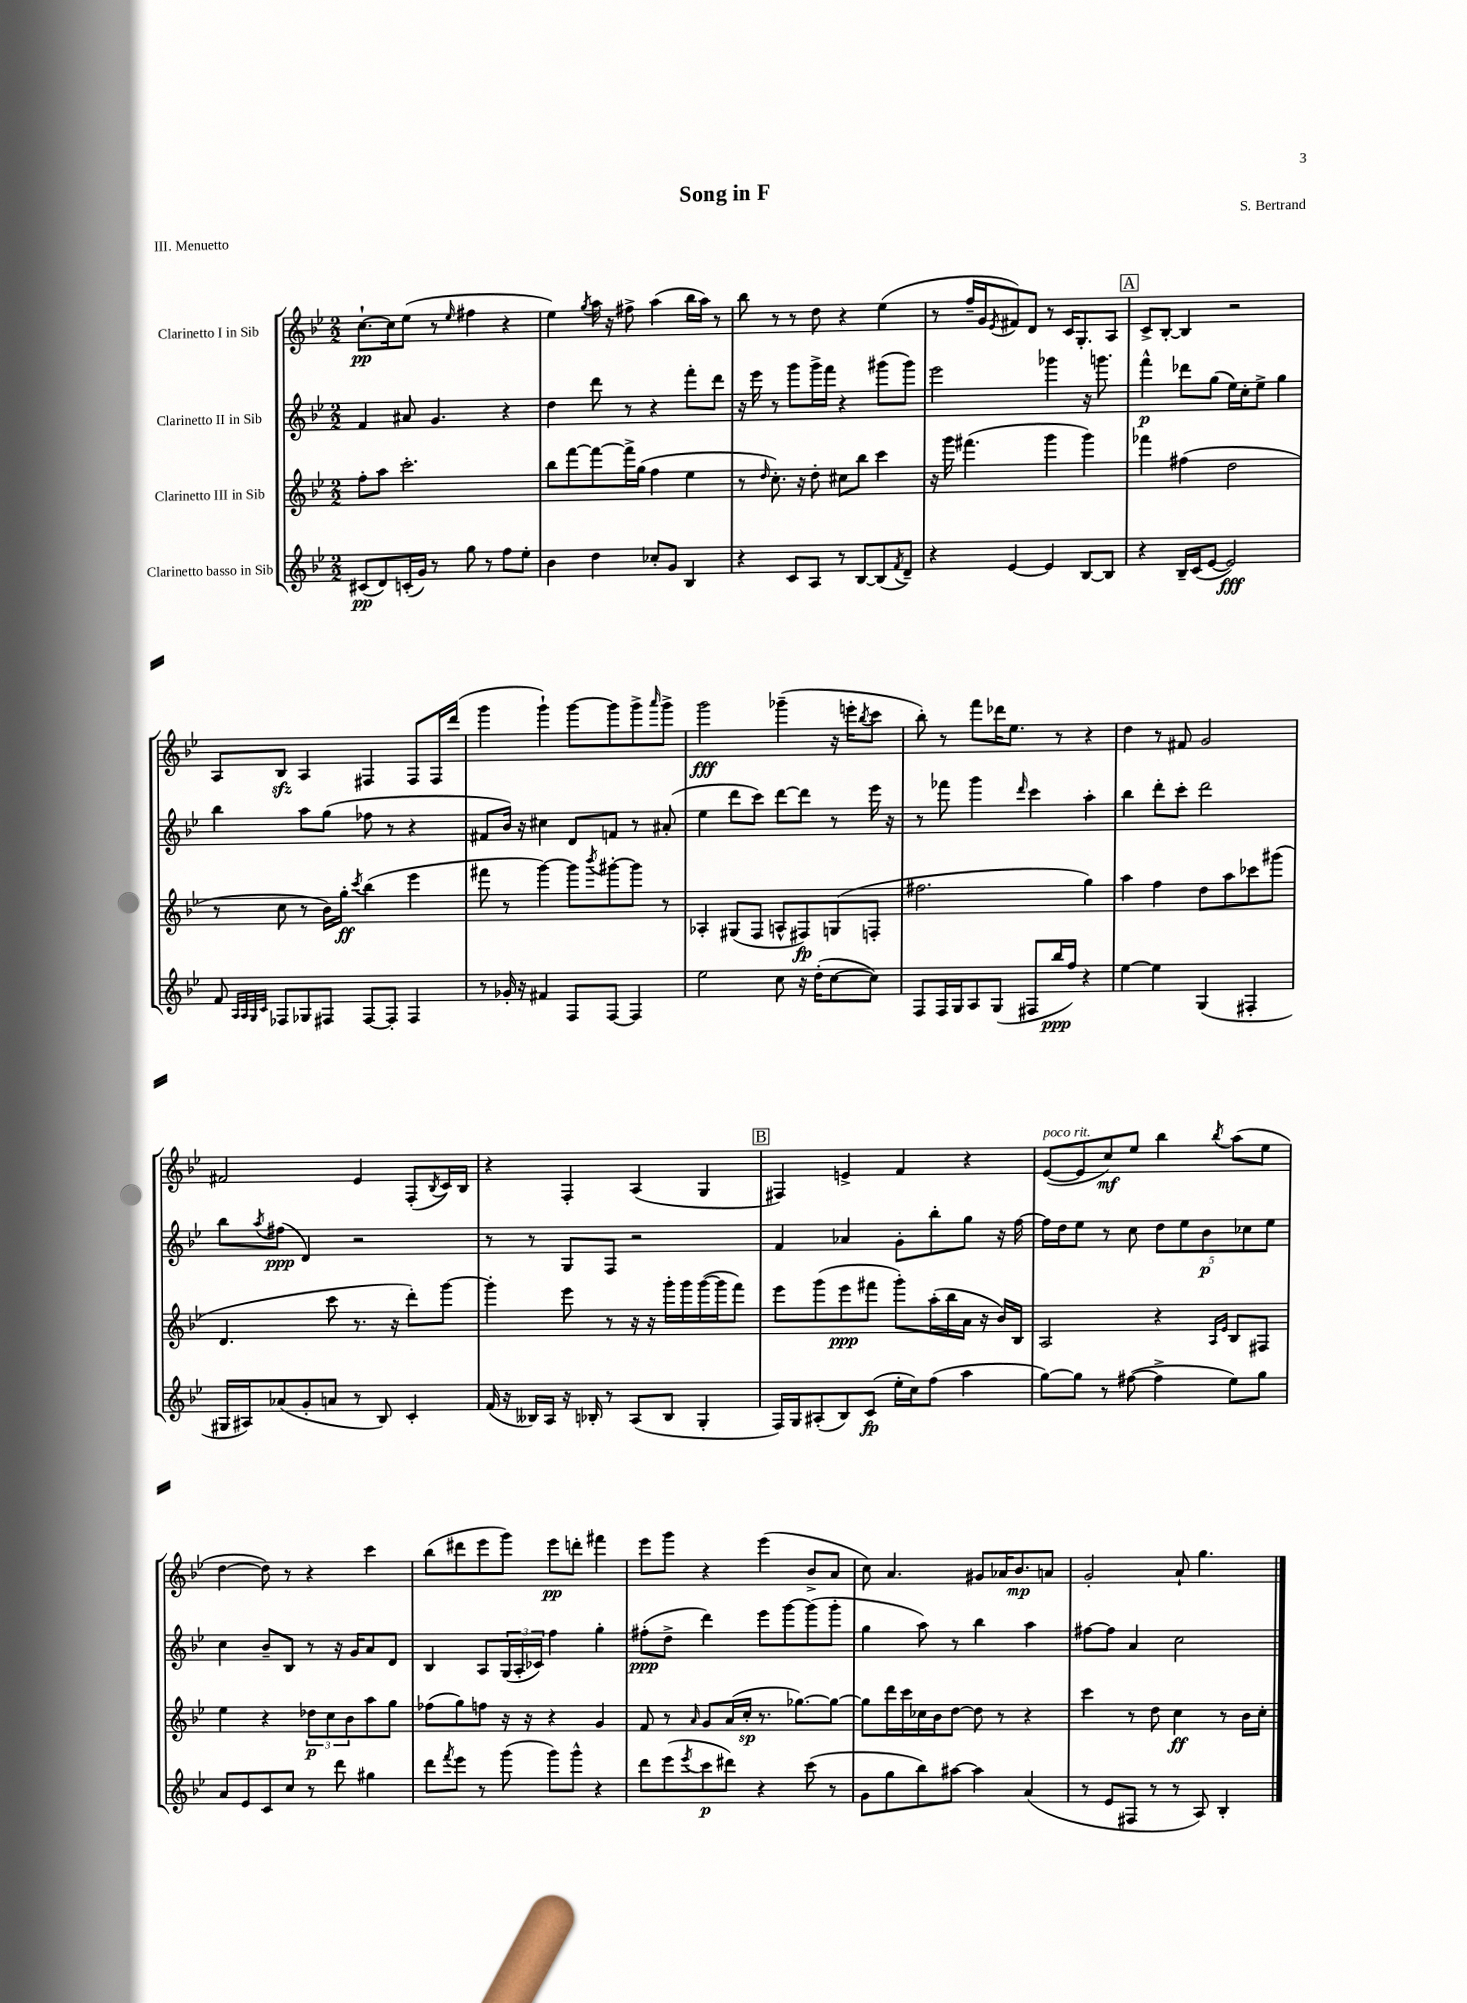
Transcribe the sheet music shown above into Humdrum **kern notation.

**kern	**dynam	**kern	**dynam	**kern	**dynam	**kern	**dynam
*part4	*part4	*part3	*part3	*part2	*part2	*part1	*part1
*staff4	*staff4	*staff3	*staff3	*staff2	*staff2	*staff1	*staff1
*I"Clarinetto basso in Sib	*	*I"Clarinetto III in Sib	*	*I"Clarinetto II in Sib	*	*I"Clarinetto I in Sib	*
*clefG2	*	*clefG2	*	*clefG2	*	*clefG2	*
*k[b-e-]	*	*k[b-e-]	*	*k[b-e-]	*	*k[b-e-]	*
*M2/2	*	*M2/2	*	*M2/2	*	*M2/2	*
=1	=1	=1	=1	=1	=1	=1	=1
(8c#X/L	pp	8ff'\L	.	4f/	.	[8.cc`\L	pp
8d/)	.	8aa\J	.	.	.	.	.
.	.	.	.	.	.	16cc\k]	.
(16cn'/L	.	2.ccc'\	.	8a#X/	.	(8ee-\J	.
16g/JJ)	.	.	.	.	.	.	.
8r	.	.	.	4.g/	.	8r	.
.	.	.	.	.	.	16qqee-/	.
8gg\	.	.	.	.	.	4ff#X\	.
8r	.	.	.	.	.	.	.
8ff\L	.	.	.	4r	.	4r	.
8ee-'\J	.	.	.	.	.	.	.
=2	=2	=2	=2	=2	=2	=2	=2
4b-\	.	8bb-\L	.	4dd\	.	4ee-\)	.
.	.	[8fff\	.	.	.	.	.
.	.	.	.	.	.	8qgg/	.
4dd\	.	8fff\_	.	8ddd\	.	16aa\	.
.	.	.	.	.	.	16r	.
.	.	16fff^\L]	.	8r	.	8ff#X^\	.
.	.	(16gg\JJ	.	.	.	.	.
8cc-X'/L	.	4ff\	.	4r	.	(4aa\	.
8g/J	.	.	.	.	.	.	.
4B-/	.	4ee-\	.	8fff'\L	.	16bb-\LL	.
.	.	.	.	.	.	16aa\JJ)	.
.	.	.	.	8ddd\J	.	8r	.
=3	=3	=3	=3	=3	=3	=3	=3
4r	.	8r	.	16r	.	8bb-\	.
.	.	.	.	16eee-\	.	.	.
.	.	16qqdd/	.	.	.	.	.
.	.	8.cc'\)	.	8r	.	8r	.
8c/L	.	.	.	8ggg\L	.	8r	.
.	.	16r	.	.	.	.	.
8A/J	.	8dd'\	.	16ggg^\L	.	8dd\	.
.	.	.	.	16fff\JJ	.	.	.
8r	.	8cc#X\L	.	4r	.	4r	.
[8B-/L	.	8bb-\J	.	.	.	.	.
(8B-/]	.	4ccc\	.	(8ggg#X\L	.	(4ee-\	.
8qf/	.	.	.	.	.	.	.
8d~/J)	.	.	.	8ggg#\J)	.	.	.
=4	=4	=4	=4	=4	=4	=4	=4
4r	.	16r	.	2eee-\	.	8r	.
.	.	16ggg\	.	.	.	.	.
.	.	(4.fff#X\	.	.	.	16ff~/LL	.
.	.	.	.	.	.	16g/J	.
.	.	.	.	.	.	8qe-/	.
[4e-/	.	.	.	.	.	8f#X/)	.
.	.	.	.	.	.	8d/J	.
4e-/]	.	4ggg\	.	4ggg-X\	.	8r	.
.	.	.	.	.	.	16c/KL	.
.	.	.	.	.	.	8.G'/	.
[8B-/L	.	4ggg\)	.	16r	.	.	.
.	.	.	.	8.gggn\	.	.	.
8B-/J]	.	.	.	.	.	8A/J	.
!!LO:REH:place=s1:t=A
=5	=5	=5	=5	=5	=5	=5	=5
4r	.	4fff-X\	.	4fff^^\	p	8c^/L	.
.	.	.	.	.	.	[8B-'/J	.
16B-~/LL	.	(4ff#X\	.	8ddd-X\L	.	4B-/]	.
(16c/J	.	.	.	.	.	.	.
[8e-/J	.	.	.	(8gg\J	.	.	.
2e-/])	fff	2dd\	.	16ee-\LL)	.	2r	.
.	.	.	.	16cc'\J	.	.	.
.	.	.	.	8ee-^\J	.	.	.
.	.	.	.	4gg\	.	.	.
!!LO:LB:g=z
=6	=6	=6	=6	=6	=6	=6	=6
8f/	.	8r	.	4bb-\	.	8A/L	.
32qqA/LLL	.	.	.	.	.	.	.
32qqA/	.	.	.	.	.	.	.
32qqG/	.	.	.	.	.	.	.
32qqc/JJJ	.	.	.	.	.	.	.
8F-X/L	.	8cc\	.	.	.	8B-zz/J	.
8G-X/	.	8r	.	8aa\L	.	4A/	.
8F#X/J	.	16b-\LL)	.	(8gg\J	.	.	.
.	.	16gg'\JJ	ff	.	.	.	.
.	.	8qccc/	.	.	.	.	.
[8F#/L	.	(4bb-\	.	8ff-X\	.	4F#X/	.
8F#'/J]	.	.	.	8r	.	.	.
4F#/	.	4eee-\	.	4r	.	8F#/L	.
.	.	.	.	.	.	16F#/L	.
.	.	.	.	.	.	(16ddd/JJ	.
=7	=7	=7	=7	=7	=7	=7	=7
8r	.	8fff#X\	.	8f#X/L	.	4ggg\	.
16g-X'/	.	8r	.	16b-/Jk)	.	.	.
16r	.	.	.	16r	.	.	.
4f#X/	.	[4ggg\)	.	4cc#X\	.	4ggg`\)	.
8F/L	.	8ggg\L]	.	8d/L	.	[8ggg\L	.
.	.	8qbbb-/	.	.	.	.	.
[8F/J	.	[8ggg#X'\	.	8fn/J	.	8ggg\]	.
4F/]	.	8ggg#\J]	.	8r	.	8ggg^\	.
.	.	.	.	.	.	16qqaaa/	.
.	.	8r	.	(8a#X'/	.	8ggg^\J	.
=8	=8	=8	=8	=8	=8	=8	=8
2ee-\	.	4A-X'/	.	4ee-\	.	2ggg\	fff
.	.	(8G#X/L	.	8ddd\L	.	.	.
.	.	8F/J	.	8ccc\J)	.	.	.
8cc\	.	8An^^/L	.	[8ddd\L	.	(4ggg-X~\	.
16r	.	8F#X/)	fp	8ddd\J]	.	.	.
(16dd'\KL	.	.	.	.	.	.	.
[8cc\	.	(8Gn/	.	8r	.	16r	.
.	.	.	.	.	.	16eeen'\KL	.
.	.	.	.	.	.	8qbb-/	.
8cc\J])	.	8Fn'/J	.	16eee-\	.	8ccc\J	.
.	.	.	.	16r	.	.	.
=9	=9	=9	=9	=9	=9	=9	=9
8F/L	.	2.ff#X\	.	8r	.	8bb-'\)	.
16F/L	.	.	.	8fff-X\	.	8r	.
16G/J	.	.	.	.	.	.	.
8A/	.	.	.	4ggg\	.	8fff\L	.
(8G/J	.	.	.	.	.	16ddd-X\K	.
.	.	.	.	.	.	8.ee-\J	.
.	.	.	.	16qqddd/	.	.	.
8F#X/L	.	.	.	4ccc\	.	.	.
16bb-/L	ppp	.	.	.	.	8r	.
16ff/JJ)	.	.	.	.	.	.	.
4r	.	4gg\)	.	4aa'\	.	4r	.
=10	=10	=10	=10	=10	=10	=10	=10
[4ee-\	.	4aa\	.	4bb-\	.	4dd\	.
4ee-\]	.	4ff\	.	8ddd'\L	.	8r	.
.	.	.	.	8ccc'\J	.	8f#X/	.
(4G/	.	8dd\L	.	2ddd\	.	2g/	.
.	.	8aa\	.	.	.	.	.
4F#X'/	.	8ccc-X\	.	.	.	.	.
.	.	(8ggg#X\J	.	.	.	.	.
!!LO:LB:g=z
=11	=11	=11	=11	=11	=11	=11	=11
16G#X/LL	.	4.d/	.	8bb-\L	.	2f#X/	.
16A#X/J)	.	.	.	.	.	.	.
.	.	.	.	8qaa/	.	.	.
(8a-X/	.	.	.	(8ff#X\J	ppp	.	.
8g'/	.	.	.	4d/)	.	.	.
8an/J	.	8ccc\	.	.	.	.	.
8r	.	8.r	.	2r	.	4e-/	.
8B-/)	.	.	.	.	.	.	.
.	.	16r	.	.	.	.	.
4c'/	.	8ddd'\L)	.	.	.	(8F'/L	.
.	.	.	.	.	.	8qB-/	.
.	.	[8ggg\J	.	.	.	16c/L)	.
.	.	.	.	.	.	16B-/JJ	.
=12	=12	=12	=12	=12	=12	=12	=12
(16f/	.	4ggg'\]	.	8r	.	4r	.
16r	.	.	.	.	.	.	.
16B--X/LL)	.	.	.	8r	.	.	.
16A/JJ	.	.	.	.	.	.	.
16r	.	8eee-\	.	8G/L	.	4F'/	.
16B-X'/	.	.	.	.	.	.	.
8r	.	8r	.	8F/J	.	.	.
(8A/L	.	16r	.	2r	.	(4A/	.
.	.	16r	.	.	.	.	.
8B-/J	.	16ggg'\LL	.	.	.	.	.
.	.	16ggg\	.	.	.	.	.
4G'/	.	([16ggg\	.	.	.	4G/	.
.	.	16ggg\J]	.	.	.	.	.
.	.	8fff\J)	.	.	.	.	.
!!LO:REH:place=s1:t=B
=13	=13	=13	=13	=13	=13	=13	=13
16F/LL)	.	8eee-\L	.	4f/	.	4F#X/)	.
16G/J	.	.	.	.	.	.	.
(8A#X'/	.	(8ggg\	.	.	.	.	.
8B-/)	.	8eee-\	ppp	4a-X/	.	4en^/	.
(8c/J	fp	8fff#X\J	.	.	.	.	.
16ee-'\LL	.	8ggg'\L)	.	8g'\L	.	4f/	.
16cc\J)	.	.	.	.	.	.	.
(8ff\J	.	(16aa'\L	.	8bb-'\	.	.	.
.	.	16bb-\	.	.	.	.	.
4aa\	.	16a\JJ	.	8gg\J	.	4r	.
.	.	16r	.	.	.	.	.
.	.	16b-/LL)	.	16r	.	.	.
.	.	16B-/JJ	.	[16ff\	.	.	.
=14	=14	=14	=14	=14	=14	=14	=14
!	!	!	!	!	!	!LO:TX:a:i:t=poco rit.	!
[8gg\L)	.	2A/	.	16ff\LL]	.	([8e-/L	.
.	.	.	.	16dd\J	.	.	.
8gg\J]	.	.	.	8ee-\J	.	8e-/]	.
8r	.	.	.	8r	.	8cc/)	mf
([8ff#X\	.	.	.	8cc\	.	8ee-/J	.
4ff#^\]	.	4r	.	10dd\L	.	4bb-\	.
.	.	.	.	10ee-\	.	.	.
.	.	.	.	10b-\	p	.	.
.	.	16qqA/LL	.	.	.	.	.
.	.	16qqe-/JJ	.	.	.	8qbb-/	.
8ee-\L)	.	8B-/L	.	.	.	(8aa\L	.
.	.	.	.	10cc-X\	.	.	.
8gg\J	.	8F#X/J	.	.	.	8ee-\J	.
.	.	.	.	10ee-\J	.	.	.
!!LO:LB:g=z
=15	=15	=15	=15	=15	=15	=15	=15
8a/L	.	4ee-\	.	4cc\	.	[4dd\	.
8e-/	.	.	.	.	.	.	.
8c/	.	4r	.	8b-~/L	.	8dd\])	.
8cc/J	.	.	.	8B-/J	.	8r	.
8r	.	12dd-X\L	p	8r	.	4r	.
.	.	12cc\	.	.	.	.	.
8ddd\	.	.	.	16r	.	.	.
.	.	12b-\	.	.	.	.	.
.	.	.	.	16g/KL	.	.	.
4gg#X\	.	8aa\	.	8a/	.	4ccc\	.
.	.	8gg\J	.	8d/J	.	.	.
=16	=16	=16	=16	=16	=16	=16	=16
8ddd\L	.	(8ff-X\L	.	4B-/	.	(8bb-\L	.
8qfff/	.	.	.	.	.	.	.
8eee-\J	.	8gg\)	.	.	.	8ddd#X\	.
8r	.	8ffn\J	.	8A/L	.	8eee-\	.
(8ggg\	.	16r	.	(24G/L	.	8ggg\J)	.
.	.	.	.	24A'/	.	.	.
.	.	16r	.	.	.	.	.
.	.	.	.	24c-X/JJ)	.	.	.
8ggg\L)	.	4r	.	4ff\	.	8eee-\L	pp
8ggg^^\J	.	.	.	.	.	8dddn'\J	.
4r	.	4g/	.	4gg'\	.	4fff#X\	.
=17	=17	=17	=17	=17	=17	=17	=17
8ddd\L	.	8f/	.	(8ff#X'\L	ppp	8eee-\L	.
(8eee-\	.	8r	.	8dd^\J	.	8ggg\J	.
8qeee-/	.	16qqa/	.	.	.	.	.
8ccc\	p	8g/L	.	4ddd\)	.	4r	.
8ddd#X\J)	.	(16a/L	.	.	.	.	.
.	.	16cc'/JJ	sp	.	.	.	.
4r	.	8.r	.	8eee-\L	.	(4eee-\	.
.	.	.	.	[8ggg\	.	.	.
.	.	[8.gg-X\L)	.	.	.	.	.
(8ccc\	.	.	.	(8ggg\]	.	8b-^/L	.
8r	.	8gg-\J_	.	8ggg'\J	.	8a/J	.
=18	=18	=18	=18	=18	=18	=18	=18
8g\L	.	8gg-\L]	.	4gg\	.	8cc\)	.
8gg\	.	16ddd\L	.	.	.	4.a/	.
.	.	16ccc\	.	.	.	.	.
8bb-\)	.	16cc-X\	.	8aa\)	.	.	.
.	.	16b-\J	.	.	.	.	.
[8aa#X\J	.	[8dd\J	.	8r	.	.	.
4aa#\]	.	8dd\]	.	4bb-\	.	8g#X/L	.
.	.	8r	.	.	.	16a-X/K	.
.	.	.	.	.	.	8.b-/	mp
(4a/	.	4r	.	4aa\	.	.	.
.	.	.	.	.	.	8an/J	.
=19	=19	=19	=19	=19	=19	=19	=19
8r	.	4ccc\	.	[8ff#X\L	.	2g'/	.
8e-/L	.	.	.	8ff#\J]	.	.	.
8F#X/J	.	8r	.	4a/	.	.	.
8r	.	8dd\	.	.	.	.	.
8r	.	4cc\	ff	2cc\	.	8a`/	.
8A/)	.	.	.	.	.	4.gg\	.
4B-'/	.	8r	.	.	.	.	.
.	.	16b-\LL	.	.	.	.	.
.	.	16cc'\JJ	.	.	.	.	.
==	==	==	==	==	==	==	==
*-	*-	*-	*-	*-	*-	*-	*-
